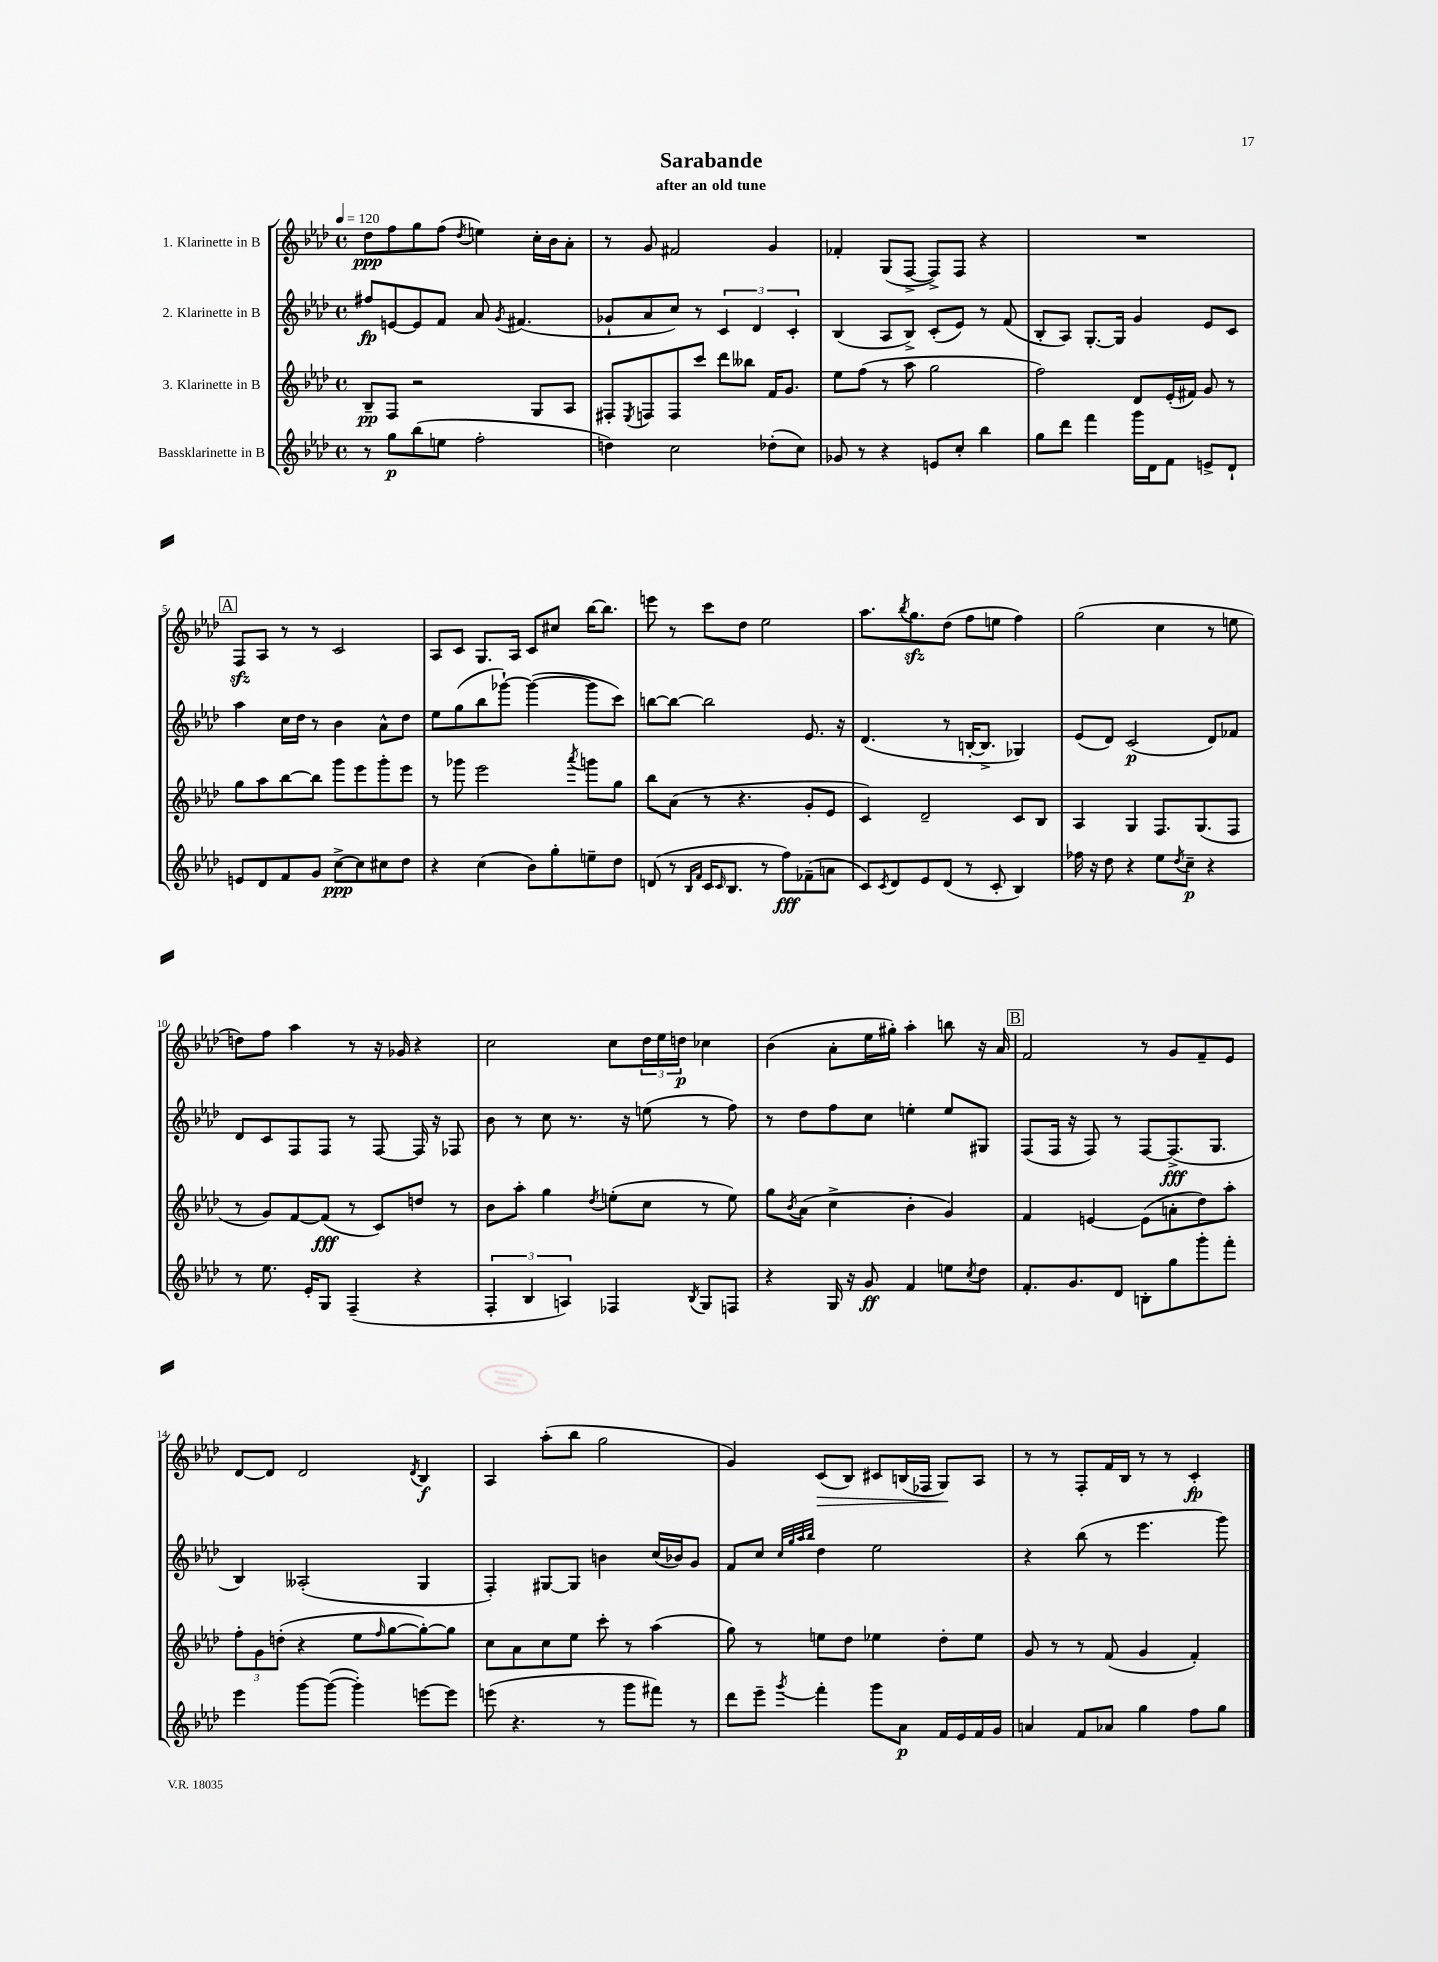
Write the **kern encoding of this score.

**kern	**dynam	**kern	**dynam	**kern	**dynam	**kern	**dynam
*part4	*part4	*part3	*part3	*part2	*part2	*part1	*part1
*staff4	*staff4	*staff3	*staff3	*staff2	*staff2	*staff1	*staff1
*I"Bassklarinette in B	*	*I"3. Klarinette in B	*	*I"2. Klarinette in B	*	*I"1. Klarinette in B	*
*clefG2	*	*clefG2	*	*clefG2	*	*clefG2	*
*k[b-e-a-d-]	*	*k[b-e-a-d-]	*	*k[b-e-a-d-]	*	*k[b-e-a-d-]	*
*M4/4	*	*M4/4	*	*M4/4	*	*M4/4	*
*met(c)	*	*met(c)	*	*met(c)	*	*met(c)	*
*MM120	*	*MM120	*	*MM120	*	*MM120	*
=1	=1	=1	=1	=1	=1	=1	=1
8r	.	8B-~/L	pp	8ff#X/L	fp	8dd-\L	ppp
8gg\L	p	8F/J	.	[8en/	.	8ff\	.
(8bb-\	.	2r	.	8e/]	.	8gg\	.
8een\J	.	.	.	8f/J	.	(8ff\J	.
.	.	.	.	.	.	8qdd-/	.
2ff'\	.	.	.	8a-/	.	4een\)	.
.	.	.	.	8qg/	.	.	.
.	.	.	.	(4.f#X/	.	.	.
.	.	8G/L	.	.	.	16cc'\LL	.
.	.	.	.	.	.	16b-\J	.
.	.	8A-/J	.	.	.	8a-'\J	.
=2	=2	=2	=2	=2	=2	=2	=2
4ddn\)	.	8F#X'/L	.	8g-X`/L	.	8r	.
.	.	8qE-/	.	.	.	.	.
.	.	8Fn/	.	8a-/	.	8g/	.
2cc\	.	8F/	.	8cc/J)	.	2f#X/	.
.	.	8ccc/J	.	8r	.	.	.
.	.	8ddd-\L	.	6c/	.	.	.
.	.	8bb--X\J	.	.	.	.	.
.	.	.	.	6d-/	.	.	.
(8dd-X'\L	.	16f/KL	.	.	.	4g/	.
.	.	8.g/J	.	.	.	.	.
.	.	.	.	6c'/	.	.	.
8cc\J)	.	.	.	.	.	.	.
=3	=3	=3	=3	=3	=3	=3	=3
8g-X/	.	8ee-\L	.	(4B-/	.	4f-X'/	.
8r	.	(8ff\J	.	.	.	.	.
4r	.	8r	.	8A-/L	.	(8G/L	.
.	.	8aa-\	.	8B-^/J)	.	[8F^/J	.
8en/L	.	2gg\	.	(8c'/L	.	8F^/L])	.
8cc'/J	.	.	.	8e-/J)	.	8F/J	.
4bb-\	.	.	.	8r	.	4r	.
.	.	.	.	(8f/	.	.	.
=4	=4	=4	=4	=4	=4	=4	=4
8gg\L	.	2ff\)	.	8B-'/L	.	1r	.
8ddd-\J	.	.	.	8A-/J)	.	.	.
4fff\	.	.	.	[8.G'/L	.	.	.
.	.	.	.	16G/Jk]	.	.	.
16ggg\LL	.	8d-/L	.	4g/	.	.	.
16d-\J	.	.	.	.	.	.	.
8f\J	.	(16e-'/L	.	.	.	.	.
.	.	16f#X/JJ)	.	.	.	.	.
8en^/L	.	8g/	.	8e-/L	.	.	.
8d-`/J	.	8r	.	8c/J	.	.	.
!!LO:LB:g=z
!!LO:REH:place=s1:t=A
=5	=5	=5	=5	=5	=5	=5	=5
8en/L	.	8gg\L	.	4aa-\	.	8Fzz/L	.
8d-/	.	8aa-\	.	.	.	8A-/J	.
8f/	.	[8bb-\	.	16cc\LL	.	8r	.
.	.	.	.	16dd-\JJ	.	.	.
8g/J	.	8bb-\J]	.	8r	.	8r	.
[8cc^\L	ppp	8ggg\L	.	4b-\	.	2c/	.
8cc\]	.	8eee-\	.	.	.	.	.
8cc#X\	.	8ggg'\	.	8a-^^\L	.	.	.
8dd-\J	.	8eee-\J	.	8dd-\J	.	.	.
=6	=6	=6	=6	=6	=6	=6	=6
4r	.	8r	.	8ee-\L	.	8A-/L	.
.	.	8ggg-X\	.	(8gg\	.	8c/J	.
(4cc\	.	2eee-\	.	8bb-\	.	8.G/L	.
.	.	.	.	[8ggg-X`\J)	.	.	.
.	.	.	.	.	.	16A-/Jk	.
8b-\L)	.	.	.	(4ggg-\_	.	8c/L	.
8gg'\	.	.	.	.	.	8cc#X/J	.
.	.	8qaaa-/	.	.	.	.	.
8een~\	.	8gggn\L	.	8ggg-\L]	.	[16bb-\KL	.
.	.	.	.	.	.	8.bb-\J]	.
8dd-\J	.	8gg\J	.	8ccc\J)	.	.	.
=7	=7	=7	=7	=7	=7	=7	=7
(8dn/	.	8bb-\L	.	[8bbn\L	.	8eeen\	.
8r	.	(8a-\J	.	8bb\J_	.	8r	.
16qqB-/LL	.	.	.	.	.	.	.
16qqf/JJ	.	.	.	.	.	.	.
16c/KL	.	8r	.	2bb\]	.	8ccc\L	.
16qqc/	.	.	.	.	.	.	.
8.B-/J	.	.	.	.	.	.	.
.	.	4.r	.	.	.	8dd-\J	.
8r	.	.	.	.	.	2ee-\	.
8ff\L)	fff	.	.	.	.	.	.
(8f-X~\	.	8g'/L	.	8.e-/	.	.	.
8an\J	.	8e-/J	.	.	.	.	.
.	.	.	.	16r	.	.	.
=8	=8	=8	=8	=8	=8	=8	=8
8c/L)	.	4c/)	.	(4.d-/	.	8.aa-\L	.
8qc/	.	.	.	.	.	.	.
8d-/	.	.	.	.	.	.	.
.	.	.	.	.	.	8qbb-/	.
.	.	.	.	.	.	8.ggzz\	.
8e-/	.	2d-~/	.	.	.	.	.
(8d-/J	.	.	.	8r	.	(8dd-\J	.
8r	.	.	.	[16Bn'/KL	.	8ff\L	.
.	.	.	.	8.B^/J]	.	.	.
8c'/	.	.	.	.	.	8een\J	.
4B-/)	.	8c/L	.	4G-X/)	.	4ff\)	.
.	.	8B-/J	.	.	.	.	.
=9	=9	=9	=9	=9	=9	=9	=9
16ff-X\	.	4A-/	.	(8e-/L	.	(2gg\	.
16r	.	.	.	.	.	.	.
8dd-\	.	.	.	8d-/J)	.	.	.
4r	.	4G/	.	(2c/	p	.	.
8ee-\L	.	8.F/L	.	.	.	4cc\	.
8qdd-/	.	.	.	.	.	.	.
8cc~\J	p	.	.	.	.	.	.
.	.	(8.G/	.	.	.	.	.
4r	.	.	.	8d-/L)	.	8r	.
.	.	8F/J	.	8f-X/J	.	8een\	.
!!LO:LB:g=z
=10	=10	=10	=10	=10	=10	=10	=10
8r	.	8r	.	8d-/L	.	8ddn\L)	.
8.ee-\	.	8g/L)	.	8c/	.	8ff\J	.
.	.	[8f/	.	8F/	.	4aa-\	.
16e-'/KL	.	.	.	.	.	.	.
8G/J	.	(8f/J]	fff	8F/J	.	.	.
(4F~/	.	8r	.	8r	.	8r	.
.	.	8c/L)	.	[8F/	.	16r	.
.	.	.	.	.	.	16g-X/	.
4r	.	8ddn/J	.	16F/]	.	4r	.
.	.	.	.	16r	.	.	.
.	.	8r	.	8F-X/	.	.	.
=11	=11	=11	=11	=11	=11	=11	=11
6F'/	.	8b-\L	.	8b-\	.	2cc\	.
.	.	8aa-'\J	.	8r	.	.	.
6B-/	.	.	.	.	.	.	.
.	.	4gg\	.	8cc\	.	.	.
6An/)	.	.	.	.	.	.	.
.	.	.	.	8.r	.	.	.
.	.	8qdd-/	.	.	.	.	.
4F-X/	.	(8een'\L	.	.	.	8cc\L	.
.	.	.	.	16r	.	.	.
.	.	8cc\J	.	(8een\	.	24dd-\L	.
.	.	.	.	.	.	24ee-\	.
.	.	.	.	.	.	24ddn\JJ	p
8qB-/	.	.	.	.	.	.	.
8G/L	.	8r	.	8r	.	4cc-X\	.
8Fn/J	.	8ee\)	.	8ff\)	.	.	.
=12	=12	=12	=12	=12	=12	=12	=12
4r	.	8gg\L	.	8r	.	(4b-\	.
.	.	8qb-/	.	.	.	.	.
.	.	(8a-\J	.	8dd-\L	.	.	.
16G/	.	4cc^\	.	8ff\	.	8a-'\L	.
16r	.	.	.	.	.	.	.
8g/	ff	.	.	8cc\J	.	16ee-\L	.
.	.	.	.	.	.	16gg#X'\JJ)	.
4f/	.	4b-'\	.	4een'\	.	4aa-'\	.
8een\L	.	4g/)	.	8ee/L	.	8bbn\	.
8qcc/	.	.	.	.	.	.	.
8dd-\J	.	.	.	8G#X/J	.	16r	.
.	.	.	.	.	.	16a-/	.
!!LO:REH:place=s1:t=B
=13	=13	=13	=13	=13	=13	=13	=13
8.f'/L	.	4f/	.	(8F/L	.	2f/	.
.	.	.	.	16F/Jk	.	.	.
8.g/	.	.	.	16r	.	.	.
.	.	[4en/	.	8F/)	.	.	.
8d-/J	.	.	.	8r	.	.	.
8Bn'\L	.	(8e\L]	.	[8F/L	.	8r	.
8gg\	.	8an'\	.	(8.F^/]	fff	8g/L	.
8ggg'\	.	8dd-\)	.	.	.	8f~/	.
.	.	.	.	8.G/J	.	.	.
8fff'\J	.	8aa-'\J	.	.	.	8e-/J	.
!!LO:LB:g=z
=14	=14	=14	=14	=14	=14	=14	=14
4eee-\	.	12ff'\L	.	4B-/)	.	[8d-/L	.
.	.	12g\	.	.	.	.	.
.	.	.	.	.	.	8d-/J]	.
.	.	(12ddn'\J	.	.	.	.	.
[8ggg\L	.	4r	.	(2A--X'/	.	2d-/	.
(8ggg\J_	.	.	.	.	.	.	.
4ggg'\])	.	8ee-\L	.	.	.	.	.
.	.	16qqff/	.	.	.	.	.
.	.	[8gg\	.	.	.	.	.
.	.	.	.	.	.	8qd-/	.
[8eeen\L	.	8gg'\_)	.	4G/	.	4B-/	f
8eee\J]	.	8gg\J]	.	.	.	.	.
=15	=15	=15	=15	=15	=15	=15	=15
(8eeen\	.	8cc\L	.	4F'/)	.	4A-/	.
4.r	.	8a-\	.	.	.	.	.
.	.	8cc\	.	[8G#X/L	.	(8aa-'\L	.
.	.	8ee-\J	.	8G#/J]	.	8bb-\J	.
8r	.	8ccc'\	.	4bn\	.	2gg\	.
8ggg\L	.	8r	.	.	.	.	.
8fff#X\J)	.	(4aa-\	.	(16cc/LL	.	.	.
.	.	.	.	16b-X/J)	.	.	.
8r	.	.	.	8g/J	.	.	.
=16	=16	=16	=16	=16	=16	=16	=16
8ddd-\L	.	8gg\)	.	8f/L	.	4g/)	.
8eee-~\J	.	8r	.	8cc/J	.	.	.
.	.	.	.	32qqcc/LLL	.	.	.
.	.	.	.	32qqgg/	.	.	.
.	.	.	.	32qqaa-/	.	.	.
8qggg/	.	.	.	32qqbb-/JJJ	.	.	.
!	!	!	!	!	!	!	!LO:HP:b
4fff'\	.	8een\L	.	4dd-\	.	(8c/L	>
.	.	8dd-\J	.	.	.	8B-/J)	.
8ggg\L	.	4ee-X\	.	2ee-\	.	8c#X/L	.
8a-\J	p	.	.	.	.	(16Bn/L	.
.	.	.	.	.	.	16F-X/JJ	.
16f/LL	.	8dd-'\L	.	.	.	8G/L)	.
16e-/	.	.	.	.	.	.	.
16f/	.	8ee-\J	.	.	.	8A-/J	]
16g/JJ	.	.	.	.	.	.	.
=17	=17	=17	=17	=17	=17	=17	=17
4an/	.	8g/	.	4r	.	8r	.
.	.	8r	.	.	.	8r	.
8f/L	.	8r	.	(8bb-\	.	8F'/L	.
8a-X/J	.	(8f/	.	8r	.	16f/L	.
.	.	.	.	.	.	16B-/JJ	.
4gg\	.	4g/	.	4.eee-\	.	8r	.
.	.	.	.	.	.	8r	.
8ff\L	.	4f'/)	.	.	.	4c'/	fp
8gg\J	.	.	.	8ggg\)	.	.	.
==	==	==	==	==	==	==	==
*-	*-	*-	*-	*-	*-	*-	*-
